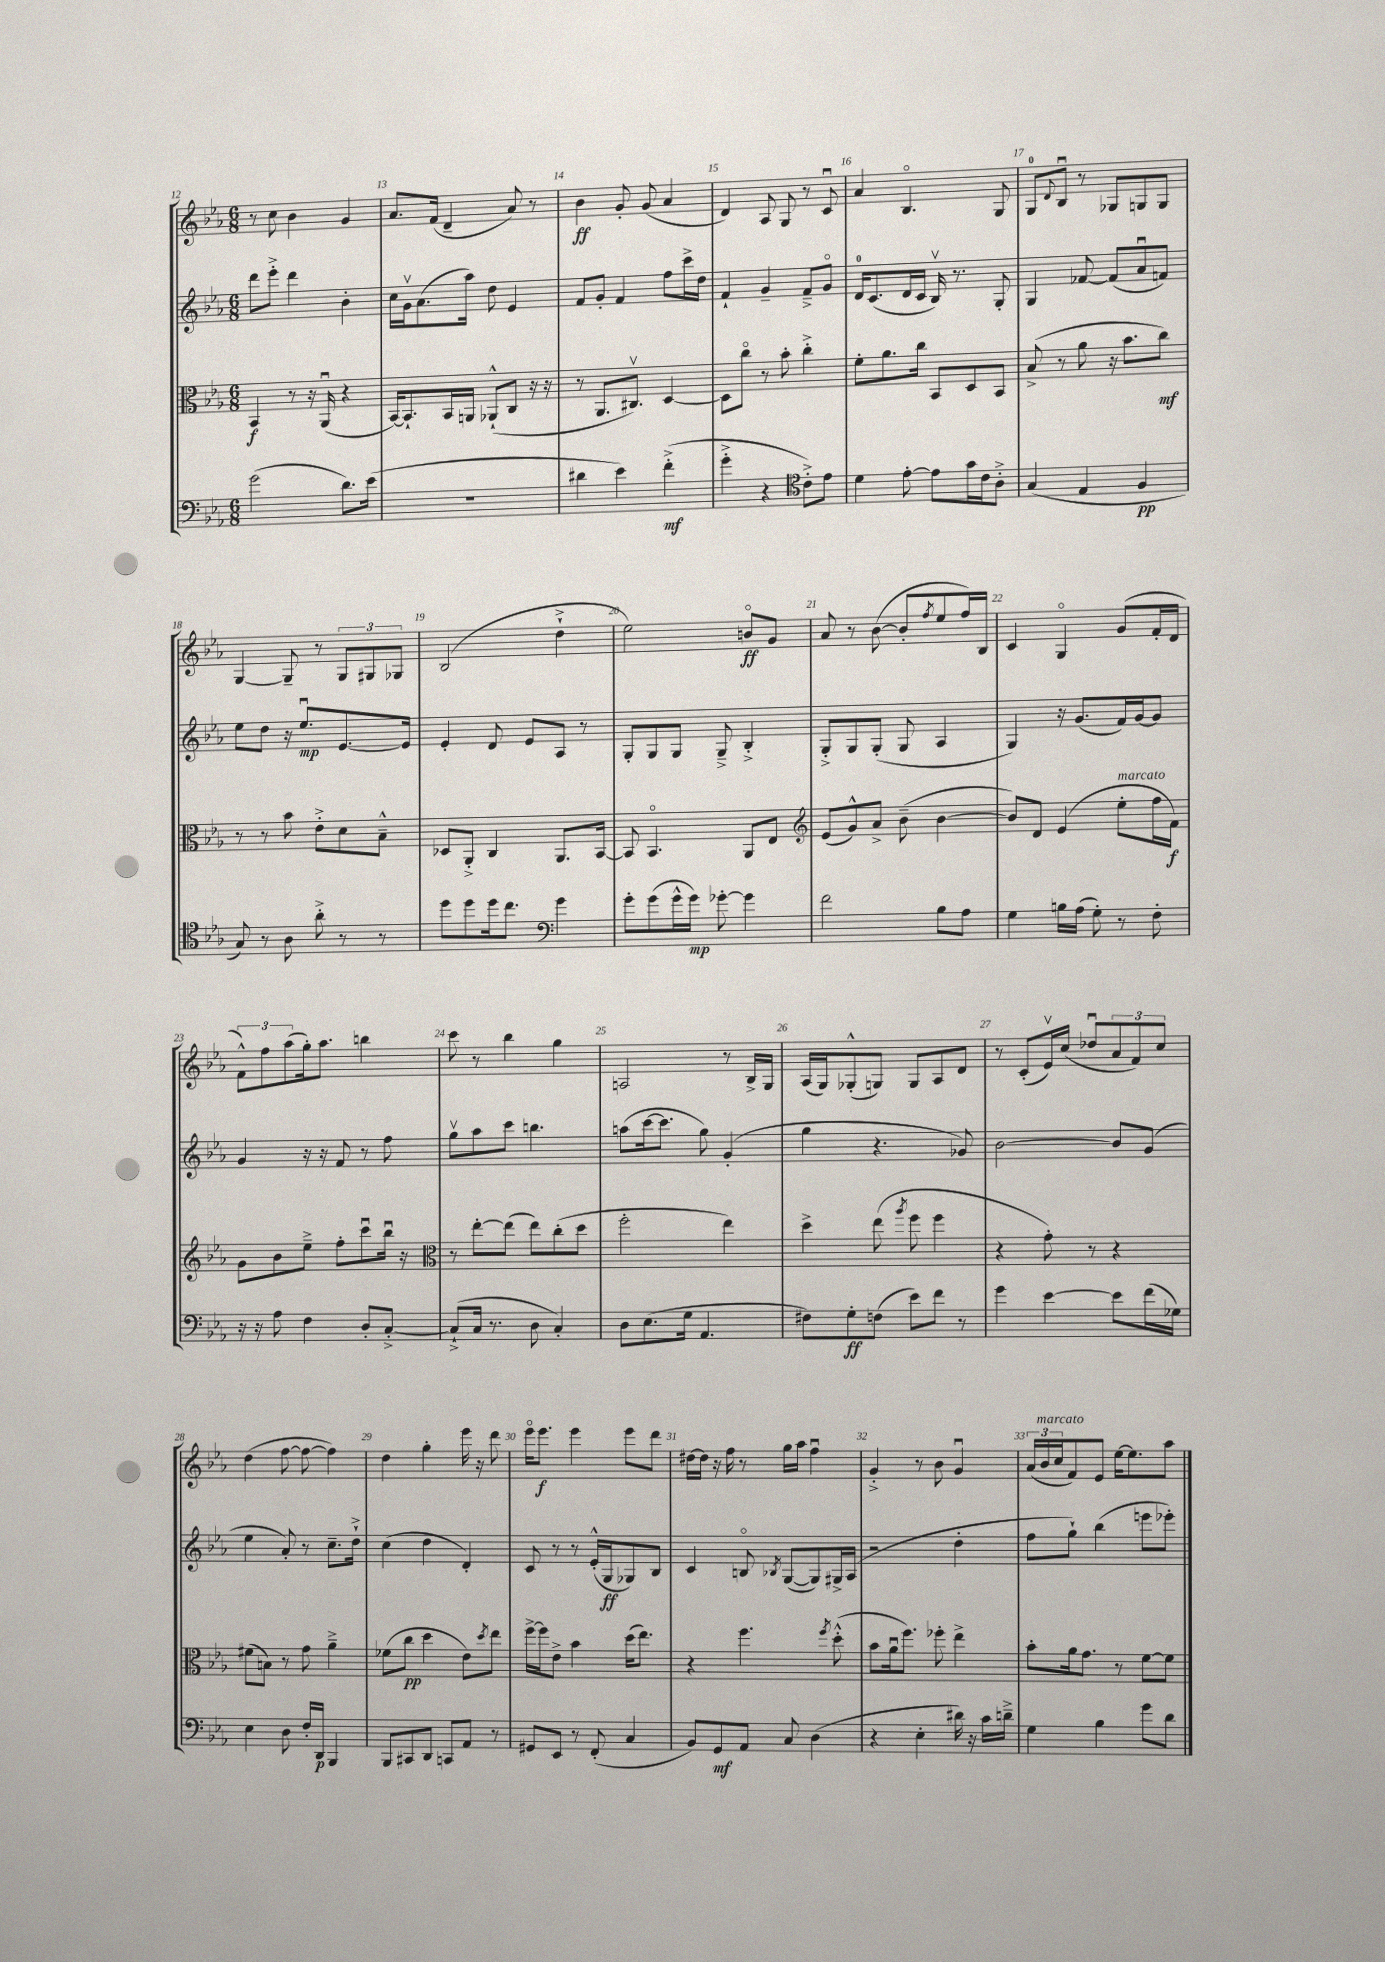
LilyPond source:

<<
\new StaffGroup <<
\new Staff = "s0" {
    \clef treble \key ees \major \numericTimeSignature \time 6/8
    r8 c''8 bes'4 g'4 |
    aes'8. f'16( d'4-- aes'8) r8 |
    bes'4\ff g'8-. g'8( aes'4 |
    d'4) aes8 g8 r8 c'8\downbow |
    aes'4 bes4.\flageolet g8 |
    g8-0 \appoggiatura { d'8 } bes8\downbow r8 ges8 g8 g8 |
    g4~ g8-- r8 \tuplet 3/2 { g8 gis8 ges8 } |
    bes2( d''4-!-> |
    ees''2) b'8\flageolet\ff g'8 |
    aes'8 r8 bes'8~( bes'8-. \acciaccatura { f''8 } ees''8 f''16) bes16 |
    c'4 g4\flageolet g'8( f'16-. d'16 |
    \tuplet 3/2 { f'8-^) f''8 aes''8( } g''16-.) aes''8. b''4 |
    c'''8 r8 bes''4 g''4 |
    a2 r8 bes16-> g16 |
    aes16( g16) ges8-.-^( g8) g8 aes8 d'8 |
    r8 c'8-.( ees'16\upbow) c''16( des''8\downbow \tuplet 3/2 { aes'8 f'8) c''8 } |
    d''4( f''8~ f''8~ f''4) |
    d''4 g''4-. ees'''16 r16 d'''8 |
    ees'''16\flageolet ees'''8.\f ees'''4 ees'''8 d'''8 |
    dis''16~ dis''16 r16 f''16 r8 g''16 aes''16 f''4\downbow |
    g'4-.-> r8 bes'8 g'4\downbow |
    \tuplet 3/2 { aes'16( bes'16^\markup { \italic "marcato" } c''16 } f'8) ees'8 ees''16~ ees''8. aes''8 \bar "|." |
}
\new Staff = "s1" {
    \clef treble \key ees \major \numericTimeSignature \time 6/8
    d'''8 ees'''8-.-> d'''4 bes'4-. |
    c''16 g'16\upbow aes'8.( aes''16) d''8 ees'4 |
    f'8 g'8-. f'4 f''8 c'''16-> d''16 |
    f'4-! g'4-- f'8---> g'8\flageolet |
    d'16-0 c'8.( d'16 c'16 bes16\upbow) r8. g8-. |
    g4 fes'8~ fes'8( aes'8\downbow f'8) |
    ees''8 d''8 r16 ees''8.\downbow\mp ees'8.~ ees'16 |
    ees'4-. d'8 ees'8 aes8 r8 |
    g8-. g8 g8 g8---> bes4-.-> |
    g8-.-> g8 g8-.( g8 aes4 |
    g4) r16 g'8.( f'16) g'16~ g'8 |
    g'4 r16 r16 f'8 r8 f''8 |
    g''8\upbow aes''8 c'''8 b''4. |
    a''8( c'''16~ c'''8. g''8) g'4-.( |
    g''4 r4. ges'8) |
    bes'2~ bes'8 g'8( |
    ees''4 aes'8-.) r8 c''8.-- d''16-!-> |
    c''4( d''4 d'4-.) |
    c'8 r8 r8 ees'16-.-^( g16\ff ges8) bes8 |
    c'4 b8\flageolet \acciaccatura { bes8 } g8~( g8) gis16-> aes16( |
    r2 d''4-. |
    f''8 g''8-!) bes''4( e'''8 ees'''8-.) \bar "|." |
}
\new Staff = "s2" {
    \clef alto \key ees \major \numericTimeSignature \time 6/8
    bes,4\f r8 r16 aes,16\downbow( r4 |
    bes,16~) bes,8.-! bes,16 a,16 aes,8-!-^( c8 r16 r16 |
    r8 aes,8. cis8.\upbow) d4~ |
    d8 c''8\flageolet r8 bes'8-. c''4-.-> |
    f'8-. aes'8. c''16 bes,8 d8 bes,8 |
    bes8->( r8 aes'8 r16 bes'8. c''8\mf) |
    r8 r8 bes'8 ees'8-.-> d'8 bes8---^ |
    des8 aes,8-.-> c4 aes,8. bes,16~ |
    bes,8 bes,4.\flageolet aes,8 ees8 |
    \clef treble ees'8( g'8-^) aes'8-> bes'8--( bes'4~ |
    bes'8) d'8 ees'4( ees''8-.^\markup { \italic "marcato" } f''16 f'16\f) |
    g'8 bes'8 ees''8---> f''8-. c'''8\downbow bes''16\downbow r16 |
    \clef alto r8 ees''8~-. ees''8( ees''8) c''8-.( d''8 |
    f''2-. ees''4) |
    d''4-> ees''8( \acciaccatura { aes''8 } f''8 f''4 |
    r4 g'8-.) r8 r4 |
    fis'8( b8) r8 g'8 aes'4---> |
    fes'8( c''8\pp d''4 ees'8) \acciaccatura { d''8 } ees''8 |
    f''16~-> f''16 ees'8-> bes'4 d''16( ees''8.) |
    r4 f''4. \acciaccatura { f''8 } d''8-.-^( |
    bes'8 aes'16\downbow f''8.) fes''8-. ees''4-> |
    bes'8-. aes'16 g'8. r8 f'8~ f'8 \bar "|." |
}
\new Staff = "s3" {
    \clef bass \key ees \major \numericTimeSignature \time 6/8
    g'2( d'8.) ees'16( |
    R2. |
    dis'4 ees'4) f'4-.->\mf( |
    g'4-.-> r4 \clef tenor c'8-.->) ees'8 |
    d'4 ees'8~-. ees'8 g'16 c'16 aes8-.-> |
    g4( ees4 f4\pp |
    g8) r8 aes8 aes'8-.-> r8 r8 |
    d''8 d''8 d''16 c''8. \clef bass g'4 |
    g'8-. g'8( g'16-^ g'16\mp) ges'8~-. ges'4 |
    f'2 bes8 aes8 |
    g4 b16 aes16( g8-.) r8 f8-. |
    r16 r16 aes8 f4 d8-. c8~-.-> |
    c8-!->( c16 r8. d8 c4-.) |
    d8 ees8.( g16 aes,4. |
    fis8) g8-.\ff f8( ees'8) f'8 r8 |
    g'4 ees'4~ ees'8 f'16( ges16) |
    ees4 d8 f16-. d,16\p bes,,4 |
    bes,,8 cis,8 d,8 c,8 aes,8 r8 |
    gis,8 ees,8 r8 f,8-.( c4 |
    bes,8) g,8\mf aes,8 c8 d4( |
    r4 ees4-. dis'16) r16 c'16 d'16---> |
    g4 bes4 g'8 d'8 \bar "|." |
}
>>
>>
\layout { \context { \Score currentBarNumber = #12 \override BarNumber.break-visibility = ##(#f #t #t) barNumberVisibility = #all-bar-numbers-visible } }
